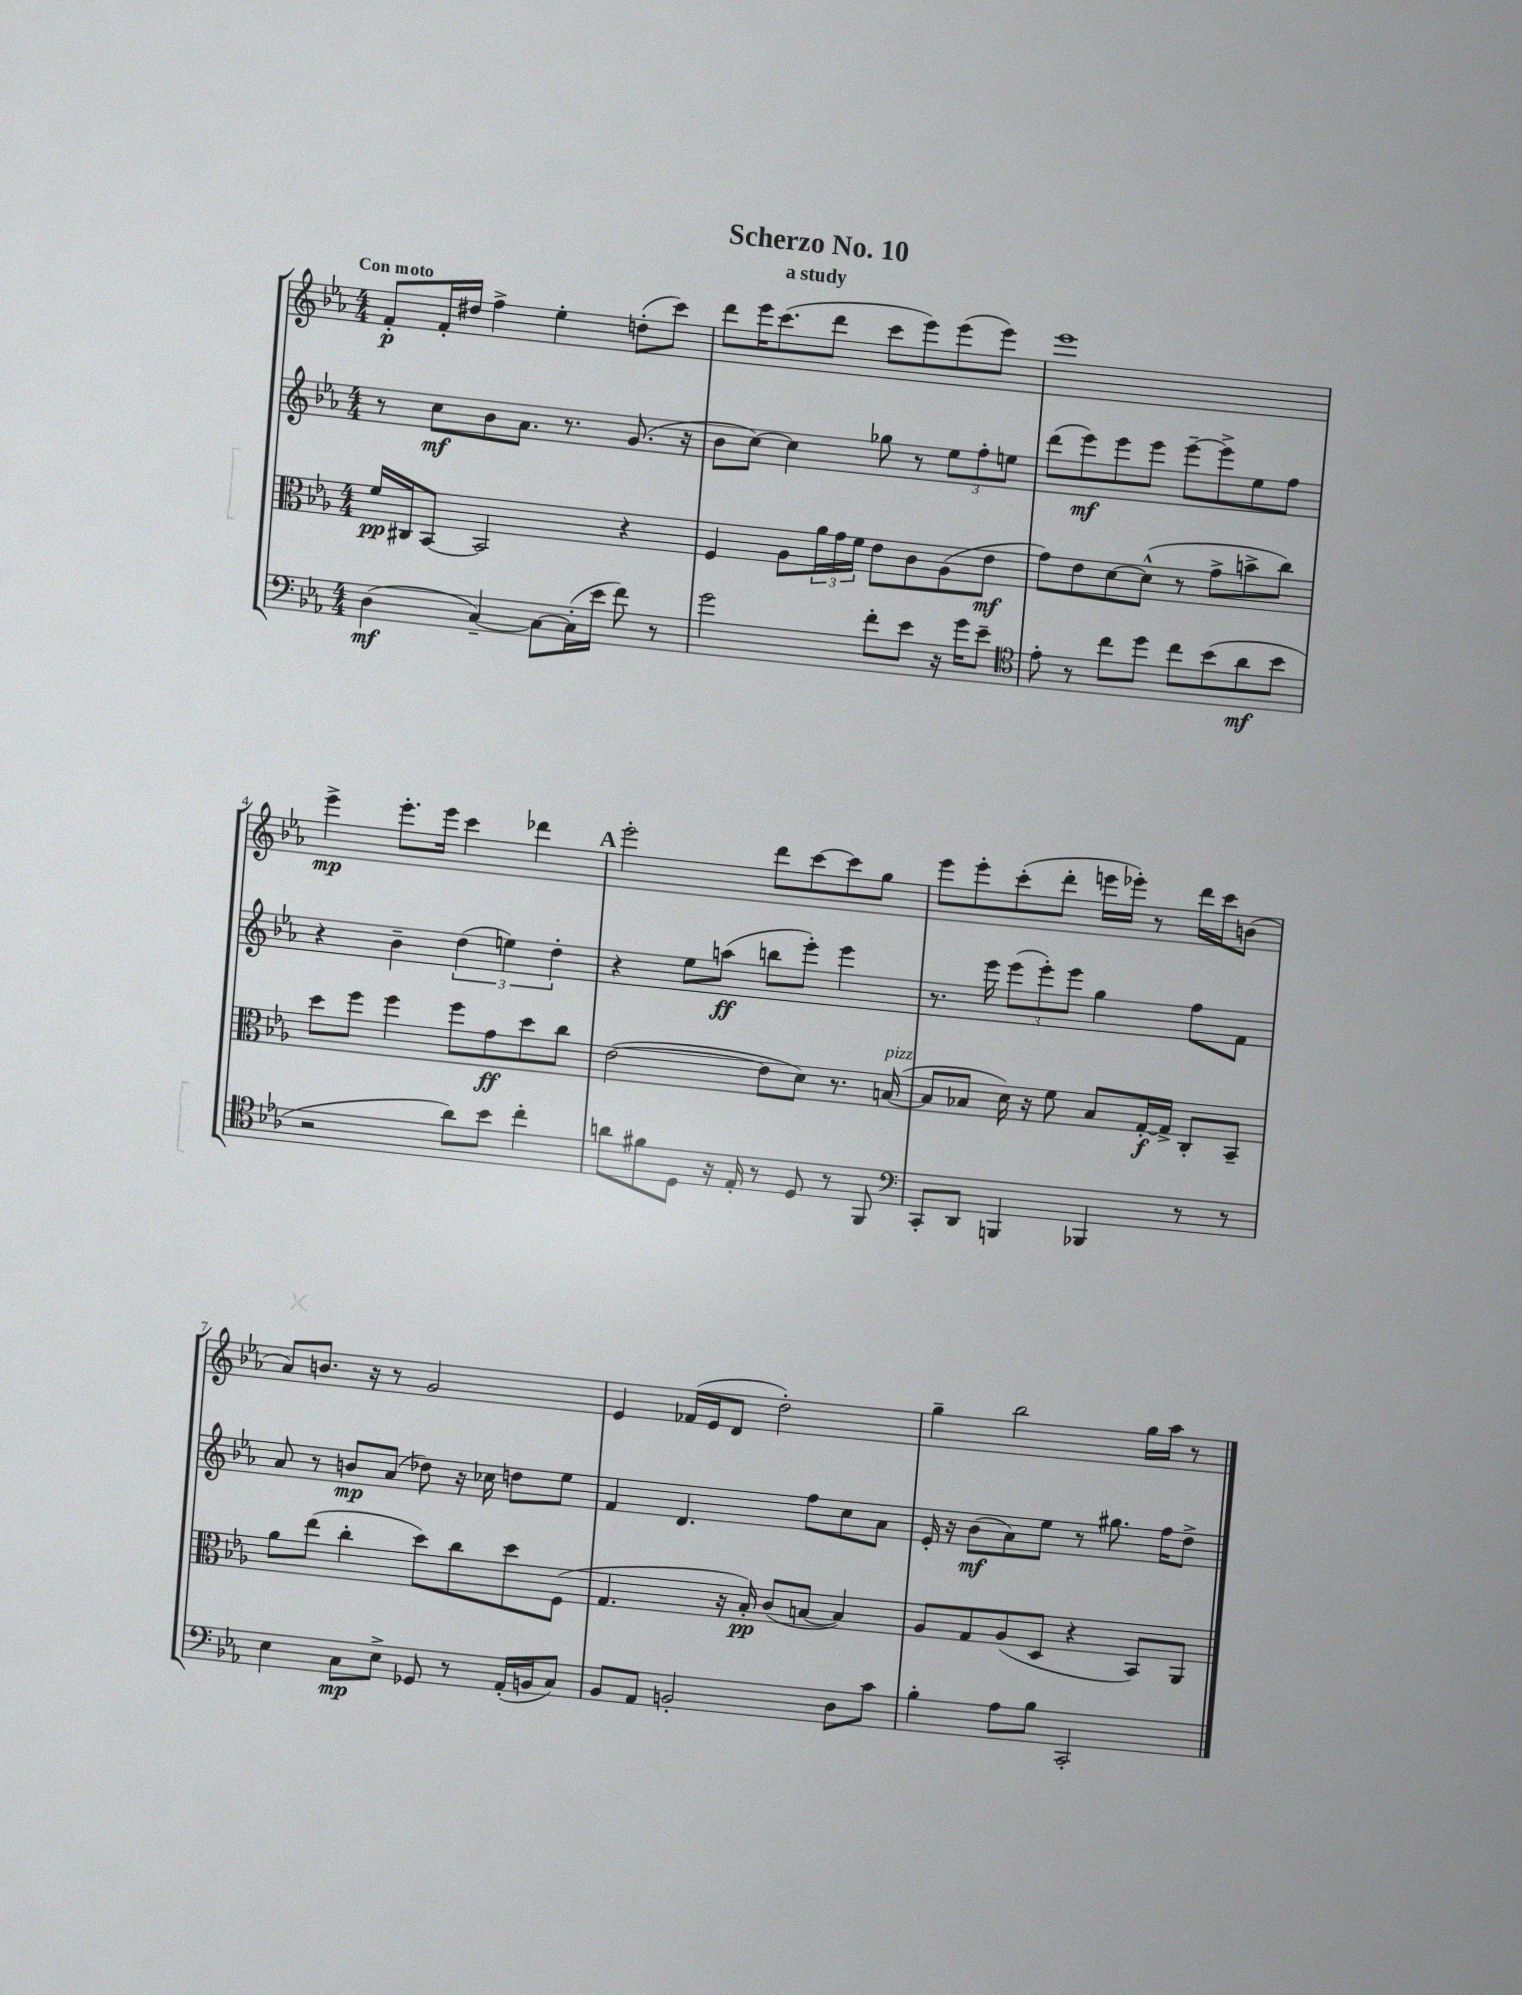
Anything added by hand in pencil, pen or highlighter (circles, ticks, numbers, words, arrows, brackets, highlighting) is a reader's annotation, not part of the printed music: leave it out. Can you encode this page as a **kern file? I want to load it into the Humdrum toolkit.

**kern	**dynam	**kern	**dynam	**kern	**dynam	**kern	**dynam
*part4	*part4	*part3	*part3	*part2	*part2	*part1	*part1
*staff4	*staff4	*staff3	*staff3	*staff2	*staff2	*staff1	*staff1
*clefF4	*	*clefC3	*	*clefG2	*	*clefG2	*
*k[b-e-a-]	*	*k[b-e-a-]	*	*k[b-e-a-]	*	*k[b-e-a-]	*
*M4/4	*	*M4/4	*	*M4/4	*	*M4/4	*
=1	=1	=1	=1	=1	=1	=1	=1
!	!	!	!	!	!	!LO:TX:a:B:t=Con moto	!
(4D\	mf	16f/LL	pp	8r	.	8f'/L	p
.	.	16C#X/J	.	.	.	.	.
.	.	[8BB-/J	.	8cc\L	mf	16f'/L	.
.	.	.	.	.	.	16dd#X/JJ	.
[4C~/)	.	2BB-/]	.	8b-\	.	4ff^\	.
.	.	.	.	8.a-\J	.	.	.
8C\L_	.	.	.	.	.	4ee-'\	.
.	.	.	.	8.r	.	.	.
(16C'\L]	.	.	.	.	.	.	.
16e-\JJ	.	.	.	.	.	.	.
8f\)	.	4r	.	(8.g/	.	(8ddn'\L	.
8r	.	.	.	.	.	8ccc\J)	.
.	.	.	.	16r	.	.	.
=2	=2	=2	=2	=2	=2	=2	=2
2g\	.	4F/	.	8b-\L	.	8ddd\L	.
.	.	.	.	[8cc\J)	.	16eee-\K	.
.	.	.	.	.	.	(8.ccc\	.
.	.	8A-\L	.	4cc\]	.	.	.
.	.	24a-\L	.	.	.	8ddd\J	.
.	.	24g\	.	.	.	.	.
.	.	24f\JJ	.	.	.	.	.
8f'\L	.	8e-\L	.	8gg-X\	.	8ccc\L	.
8e-\J	.	8c\	.	8r	.	8eee-\)	.
16r	.	(8A-\	.	12ee-\L	.	(8eee-\	.
16g\KL	.	.	.	.	.	.	.
.	.	.	.	12ff'\	.	.	.
8e-~\J	.	8e-\J	mf	.	.	8eee-\J)	.
.	.	.	.	12een\J	.	.	.
=3	=3	=3	=3	=3	=3	=3	=3
*clefC4	*	*	*	*	*	*	*
8e-'\	.	8g\L)	.	(8ddd\L	.	1eee-	.
8r	.	8e-\	.	8eee-\)	mf	.	.
8cc\L	.	[8d\	.	8eee-\	.	.	.
8dd\J	.	(8d^^\J]	.	8eee-\J	.	.	.
8cc\L	.	8r	.	[8eee-~\L	.	.	.
(8b-\	.	8g^\L	.	8eee-^\]	.	.	.
8a-\	mf	8bn^\	.	8ee-\	.	.	.
8b-\J	.	8cc\J)	.	8ff\J	.	.	.
!!LO:LB:g=z
=4	=4	=4	=4	=4	=4	=4	=4
2r	.	8dd\L	.	4r	.	4eee-^\	mp
.	.	8ff\J	.	.	.	.	.
.	.	4ff\	.	4b-~\	.	8.eee-'\L	.
.	.	.	.	.	.	16eee-\Jk	.
8a-\L)	.	8ff\L	.	(6dd\	.	4ccc\	.
8b-\J	.	8g\	ff	.	.	.	.
.	.	.	.	6een\)	.	.	.
4cc'\	.	8dd\	.	.	.	4ddd-X\	.
.	.	.	.	6dd'\	.	.	.
.	.	8cc\J	.	.	.	.	.
!!LO:REH:place=s1:t=A
=5	=5	=5	=5	=5	=5	=5	=5
8an\L	.	([2e-\	.	4r	.	2eee-'\	.
8f#X\	.	.	.	.	.	.	.
8D\J	.	.	.	8ee-\L	.	.	.
16r	.	.	.	(8aan\J	ff	.	.
16E-'/	.	.	.	.	.	.	.
8r	.	8e-\L]	.	8bbn\L	.	8ddd\L	.
8D/	.	8d\J)	.	8eee-'\J)	.	[8ccc\	.
8r	.	8.r	.	4eee-\	.	8ccc\]	.
8FF/	.	.	.	.	.	8gg\J	.
!	!	!LO:TX:a:i:t=pizz.	!	!	!	!	!
.	.	([16Bn/	.	.	.	.	.
=6	=6	=6	=6	=6	=6	=6	=6
*clefF4	*	*	*	*	*	*	*
8CC'/L	.	8B/L]	.	8.r	.	8eee-\L	.
8DD/J	.	8B-X/J	.	.	.	8eee-'\	.
.	.	.	.	16eee-\	.	.	.
4BBBn/	.	16d\)	.	(12eee-\L	.	(8ccc'\	.
.	.	16r	.	.	.	.	.
.	.	.	.	12eee-'\)	.	.	.
.	.	8f\	.	.	.	8ddd'\J	.
.	.	.	.	12eee-\J	.	.	.
4BBB-X/	.	8B-/L	.	4gg\	.	16eeen\LL	.
.	.	.	.	.	.	16eee-X'\JJ)	.
.	.	[16G'/L	f	.	.	8r	.
.	.	16G^/JJ]	.	.	.	.	.
8r	.	8C'/L	.	8ff\L	.	16ddd\LL	.
.	.	.	.	.	.	16ccc\J	.
8r	.	8BB-~/J	.	8f\J	.	(8bn\J	.
!!LO:LB:g=z
=7	=7	=7	=7	=7	=7	=7	=7
4E-\	.	8a-\L	.	8a-/	.	8a-/L)	.
.	.	(8ee-\J	.	8r	.	8.bn/J	.
8C\L	mp	4cc'\	.	8bn/L	mp	.	.
.	.	.	.	.	.	16r	.
8E-^\J	.	.	.	(8a-/J	.	8r	.
8GG-X/	.	8dd\L)	.	8dd-X\)	.	2g/	.
8r	.	8cc\	.	16r	.	.	.
.	.	.	.	16cc-X\	.	.	.
(16AA-'/LL	.	8dd\	.	8ddn\L	.	.	.
16BBn/J	.	.	.	.	.	.	.
8C/J)	.	(8F\J	.	8ee-\J	.	.	.
=8	=8	=8	=8	=8	=8	=8	=8
8BB-/L	.	4.G/	.	4f/	.	4e-/	.
8AA-/J	.	.	.	.	.	.	.
2BBn'/	.	.	.	4.d/	.	(16f-X/LL	.
.	.	.	.	.	.	16e-/J	.
.	.	16r	.	.	.	8d/J	.
.	.	16B-'/)	pp	.	.	.	.
.	.	(8c/L	.	.	.	2dd'\)	.
.	.	[8Bn/J	.	8ff\L	.	.	.
8D\L	.	4B/])	.	8cc\	.	.	.
8c\J	.	.	.	8a-\J	.	.	.
=9	=9	=9	=9	=9	=9	=9	=9
4B-'\	.	8A-/L	.	16e-'/	.	4gg~\	.
.	.	.	.	16r	.	.	.
.	.	8G/	.	(8b-\L	mf	.	.
8A-\L	.	(8A-/	.	8a-\)	.	2bb-\	.
8B-\J	.	8D/J	.	8ee-\J	.	.	.
2CC'/	.	4r	.	8r	.	.	.
.	.	.	.	8.gg#X\	.	.	.
.	.	8BB-/L)	.	.	.	16gg\LL	.
.	.	.	.	16ff\KL	.	16aa-\JJ	.
.	.	8AA-/J	.	8dd^\J	.	8r	.
==	==	==	==	==	==	==	==
*-	*-	*-	*-	*-	*-	*-	*-
